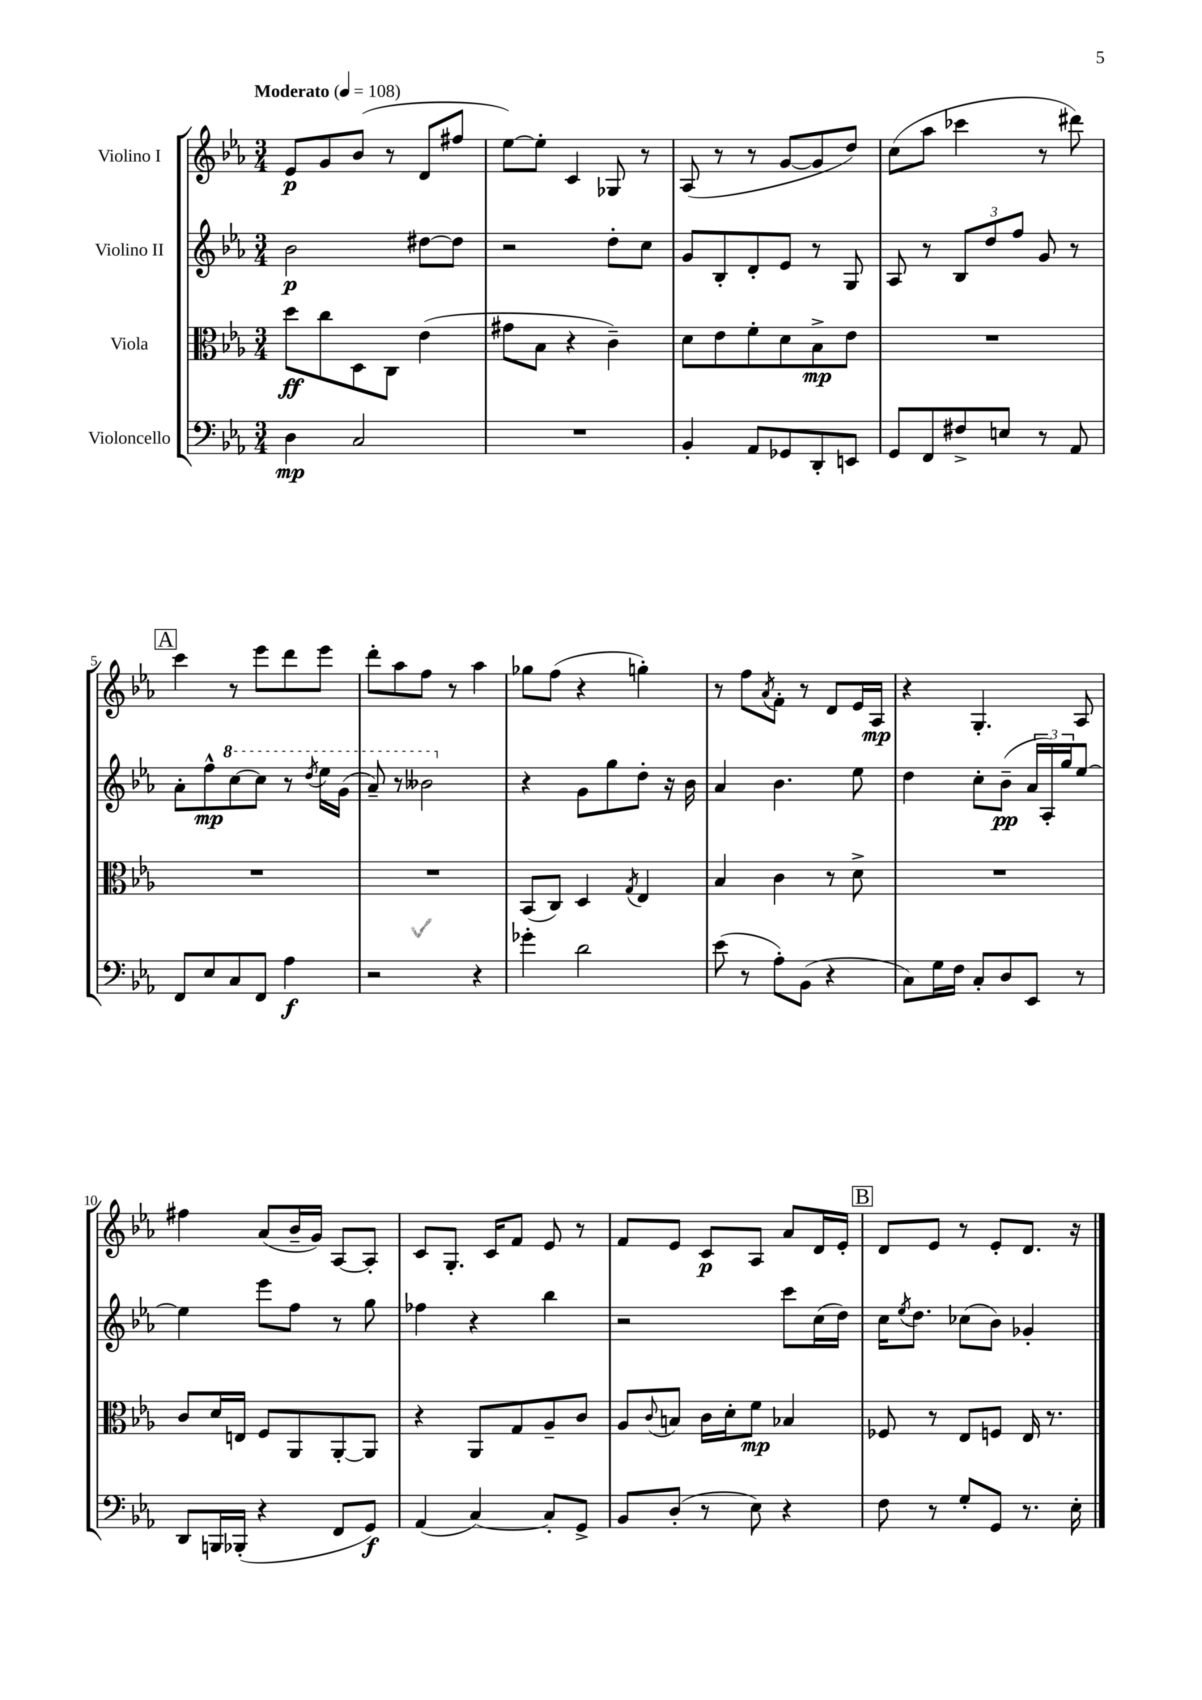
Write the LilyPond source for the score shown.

<<
\new StaffGroup <<
\new Staff = "s0" \with { instrumentName = "Violino I" } {
    \clef treble \key ees \major \numericTimeSignature \time 3/4 \tempo "Moderato" 4 = 108
    ees'8\p g'8 bes'8( r8 d'8 fis''8 |
    ees''8~) ees''8-. c'4 ges8 r8 |
    aes8( r8 r8 g'8~ g'8 d''8) |
    c''8( aes''8 ces'''4 r8 dis'''8) |
    \mark \markup { \box "A" } c'''4 r8 ees'''8 d'''8 ees'''8 |
    d'''8-. aes''8 f''8 r8 aes''4 |
    ges''8 f''8( r4 g''4-.) |
    r8 f''8 \acciaccatura { aes'8 } f'8-. r8 d'8 ees'16 aes16\mp |
    r4 g4.-. aes8 |
    fis''4 aes'8( bes'16-- g'16) aes8~ aes8-. |
    c'8 g8.-. c'16 f'8 ees'8 r8 |
    f'8 ees'8 c'8\p aes8 aes'8 d'16 ees'16-. |
    \mark \markup { \box "B" } d'8 ees'8 r8 ees'8-. d'8. r16 \bar "|." |
}
\new Staff = "s1" \with { instrumentName = "Violino II" } {
    \clef treble \key ees \major \numericTimeSignature \time 3/4
    bes'2\p dis''8~ dis''8 |
    r2 d''8-. c''8 |
    g'8 bes8-. d'8-. ees'8 r8 g8 |
    aes8 r8 \tuplet 3/2 { bes8 d''8 f''8 } g'8 r8 |
    \mark \markup { \box "A" } aes'8-. f''8-^\mp \ottava #1 c'''8~ c'''8 r8 \acciaccatura { d'''8 } ees'''16 g''16( |
    aes''8--) r8 beses''2 \ottava #0 |
    r4 g'8 g''8 d''8-. r16 bes'16 |
    aes'4 bes'4. ees''8 |
    d''4 c''8-. bes'8--\pp( \tuplet 3/2 { aes'16 aes16-.) g''16 } ees''8~ |
    ees''4 ees'''8 f''8 r8 g''8 |
    fes''4 r4 bes''4 |
    r2 c'''8 c''16( d''16) |
    \mark \markup { \box "B" } c''16 \acciaccatura { ees''8 } d''8. ces''8( bes'8) ges'4-. \bar "|." |
}
\new Staff = "s2" \with { instrumentName = "Viola" } {
    \clef alto \key ees \major \numericTimeSignature \time 3/4
    d''8\ff c''8 d8 c8 ees'4( |
    gis'8 bes8 r4 c'4--) |
    d'8 ees'8 f'8-. d'8 bes8->\mp ees'8 |
    R2. |
    \mark \markup { \box "A" } R2. |
    R2. |
    bes,8( c8) d4 \acciaccatura { g8 } ees4 |
    bes4 c'4 r8 d'8-> |
    R2. |
    c'8 d'16 e16 f8 aes,8 aes,8~-. aes,8 |
    r4 aes,8 g8 aes8-- c'8 |
    aes8 \appoggiatura { c'8 } b8 c'16 d'16-. f'8\mp bes4 |
    \mark \markup { \box "B" } fes8 r8 ees8 f8 ees16 r8. \bar "|." |
}
\new Staff = "s3" \with { instrumentName = "Violoncello" } {
    \clef bass \key ees \major \numericTimeSignature \time 3/4
    d4\mp c2 |
    R2. |
    bes,4-. aes,8 ges,8 d,8-. e,8 |
    g,8 f,8 fis8-> e8 r8 aes,8 |
    \mark \markup { \box "A" } f,8 ees8 c8 f,8 aes4\f |
    r2 r4 |
    ges'4-. d'2 |
    ees'8( r8 aes8-.) bes,8( r4 |
    c8) g16 f16 c8-. d8 ees,8 r8 |
    d,8 b,,16 bes,,16-.( r4 f,8 g,8\f) |
    aes,4( c4~) c8-. g,8-> |
    bes,8 d8-.( r8 ees8) r4 |
    \mark \markup { \box "B" } f8 r8 g8-. g,8 r8. ees16-. \bar "|." |
}
>>
>>
